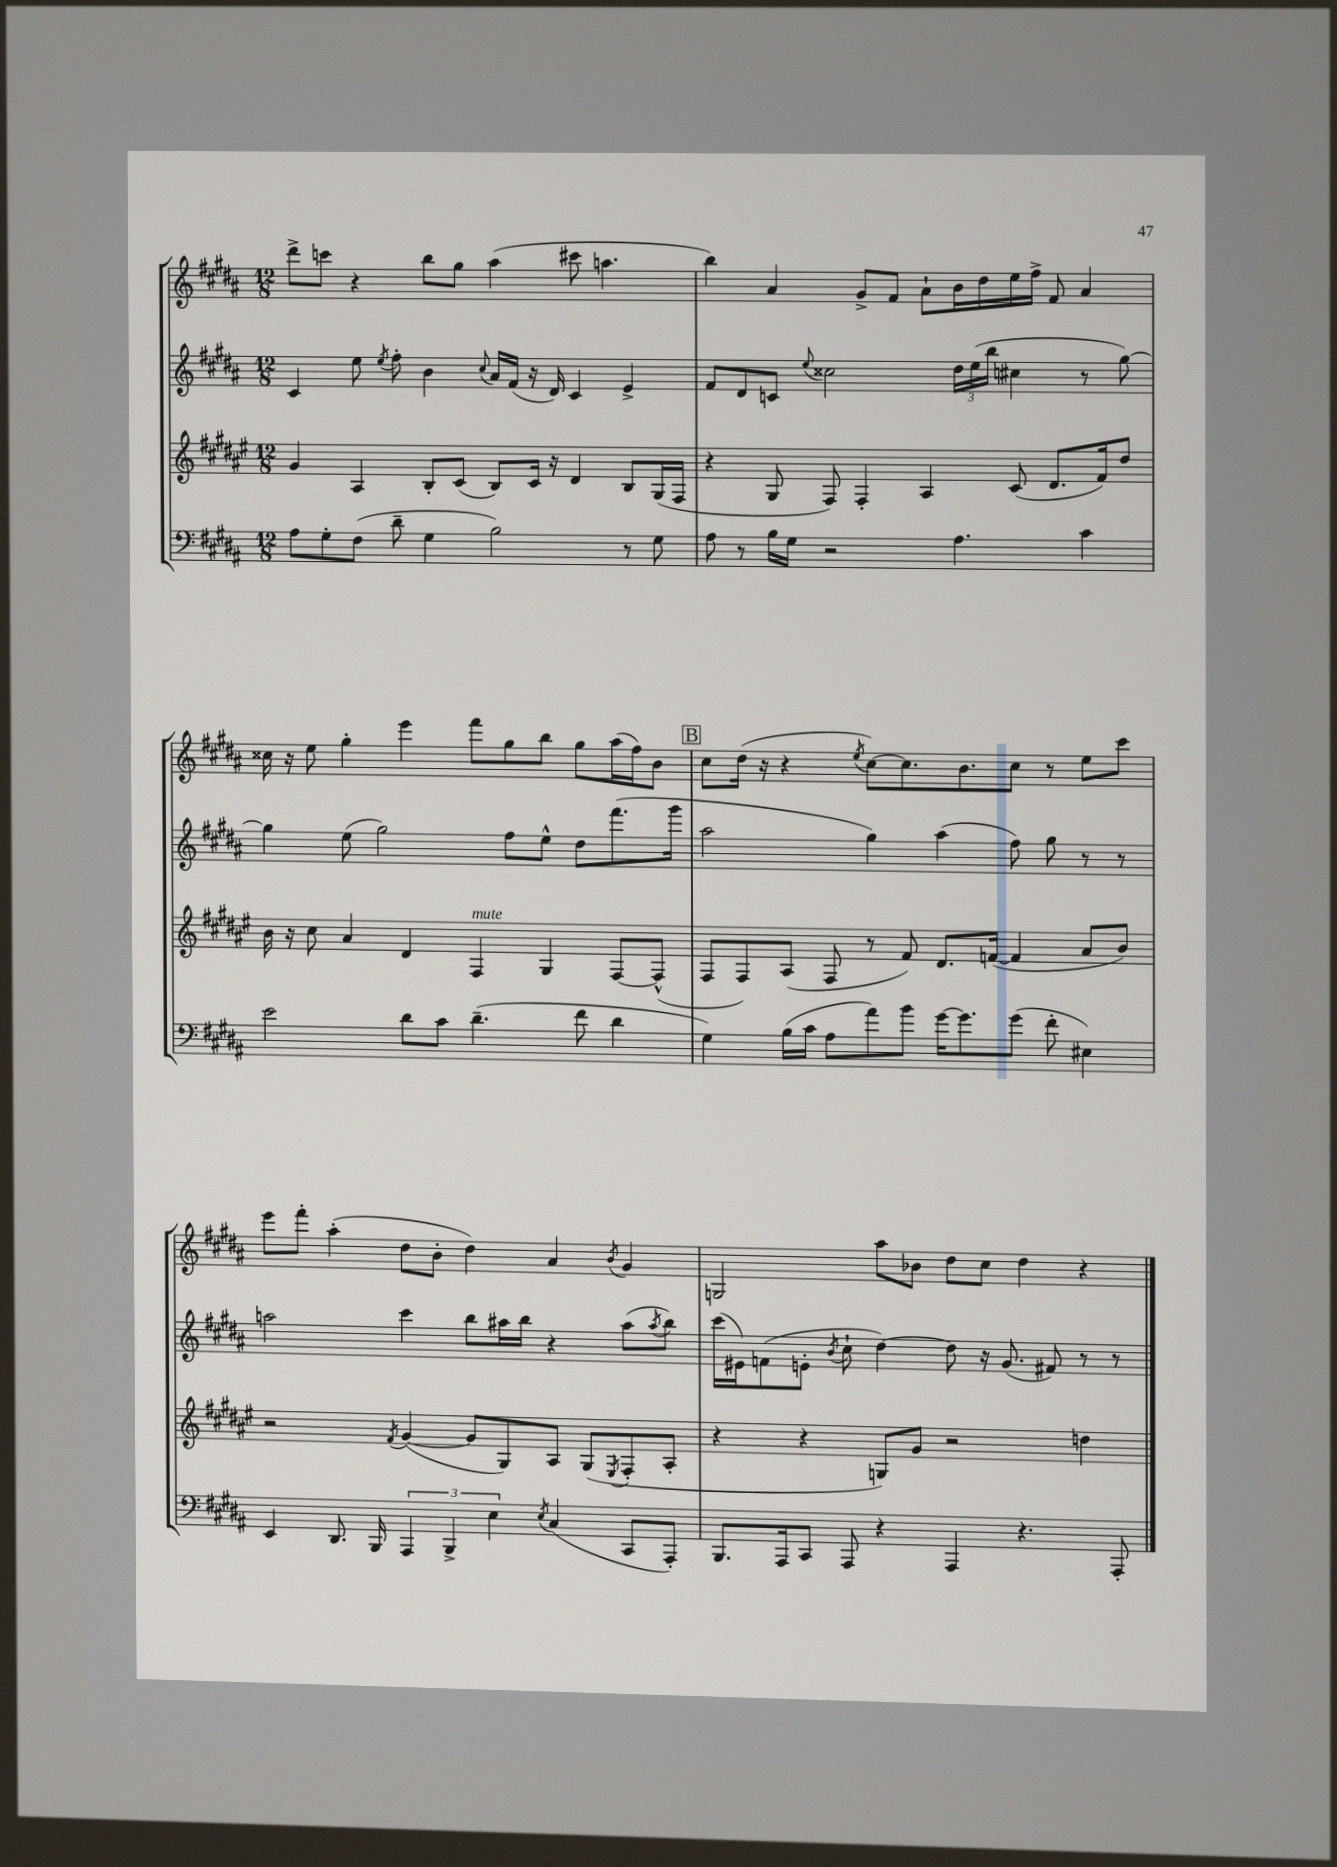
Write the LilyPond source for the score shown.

<<
\new StaffGroup <<
\new Staff = "s0" {
    \clef treble \key b \major \numericTimeSignature \time 12/8
    dis'''8-> c'''8 r4 b''8 gis''8 ais''4( cis'''8 a''4. |
    b''4) ais'4 gis'8-> fis'8 ais'8-! b'16 dis''16 e''16 fis''16-> fis'8 ais'4 |
    cisis''16 r16 e''8 gis''4-. e'''4 fis'''8 gis''8 b''8 gis''8 ais''16( fis''16) b'8 |
    \mark \markup { \box "B" } cis''8 dis''16( r16 r4 \acciaccatura { e''8 } cis''8~) cis''8. b'8. cis''8 r8 e''8 cis'''8 |
    e'''8 fis'''8-. ais''4-.( dis''8 b'8-. dis''4) ais'4 \acciaccatura { b'8 } gis'4 |
    g2 ais''8 bes'8 dis''8 cis''8 dis''4 r4 \bar "|." |
}
\new Staff = "s1" {
    \clef treble \key b \major \numericTimeSignature \time 12/8
    cis'4 e''8 \acciaccatura { e''8 } fis''8-. b'4 \appoggiatura { cis''8 } ais'16 fis'16( r16 dis'16) cis'4 e'4-> |
    fis'8 dis'8 c'8 \appoggiatura { e''8 } cisis''2 \tuplet 3/2 { dis''16 e''16( b''16 } cis''4 r8 gis''8~) |
    gis''4 e''8( gis''2) fis''8 e''8-^ dis''8 fis'''8.( gis'''16 |
    \mark \markup { \box "B" } ais''2 gis''4) ais''4( fis''8) gis''8 r8 r8 |
    a''2 cis'''4 b''8 ais''16 b''16 r4 ais''8( \acciaccatura { ais''8 } b''8) |
    cis'''16( eis'16) f'8( e'8-. \acciaccatura { b'8 } cis''8-! dis''4~) dis''8 r16 gis'8.( fis'8) r8 r8 \bar "|." |
}
\new Staff = "s2" {
    \clef treble \key fis \major \numericTimeSignature \time 12/8
    gis'4 ais4 b8-. cis'8( b8) cis'16 r16 dis'4 b8 gis16( fis16 |
    r4 gis8 fis8) fis4-. ais4 cis'8( dis'8. fis'16) dis''8 |
    b'16 r16 cis''8 ais'4 dis'4 fis4^\markup { \italic "mute" } gis4 fis8~ fis8-^( |
    \mark \markup { \box "B" } fis8 fis8) ais8( fis8 r8 fis'8) dis'8. f'16~( f'4 ais'8 b'8) |
    r2 \acciaccatura { fis'8 } gis'4~( gis'8 gis8) ais8 gis8( \acciaccatura { eis8 } fis8-. ais8-. |
    r4 r4 g8) gis'8 r2 d''4 \bar "|." |
}
\new Staff = "s3" {
    \clef bass \key b \major \numericTimeSignature \time 12/8
    ais8 gis8-. fis8( dis'8-- gis4 b2) r8 gis8 |
    ais8 r8 b16 gis16 r2 ais4. cis'4 |
    e'2 dis'8 cis'8 dis'4.--( fis'8 dis'4 |
    \mark \markup { \box "B" } gis4) b16( cis'16 ais8 ais'8) b'8 gis'16~ gis'8. gis'8( fis'8-. eis4) |
    e,4 dis,8. b,,16 \tuplet 3/2 { ais,,4 b,,4-> e4 } \acciaccatura { e8 } cis4( cis,8 ais,,8-.) |
    b,,8. ais,,16 cis,8 ais,,8 r4 ais,,4 r4. ais,,8-. \bar "|." |
}
>>
>>
\layout { \context { \Score \remove "Bar_number_engraver" } }
